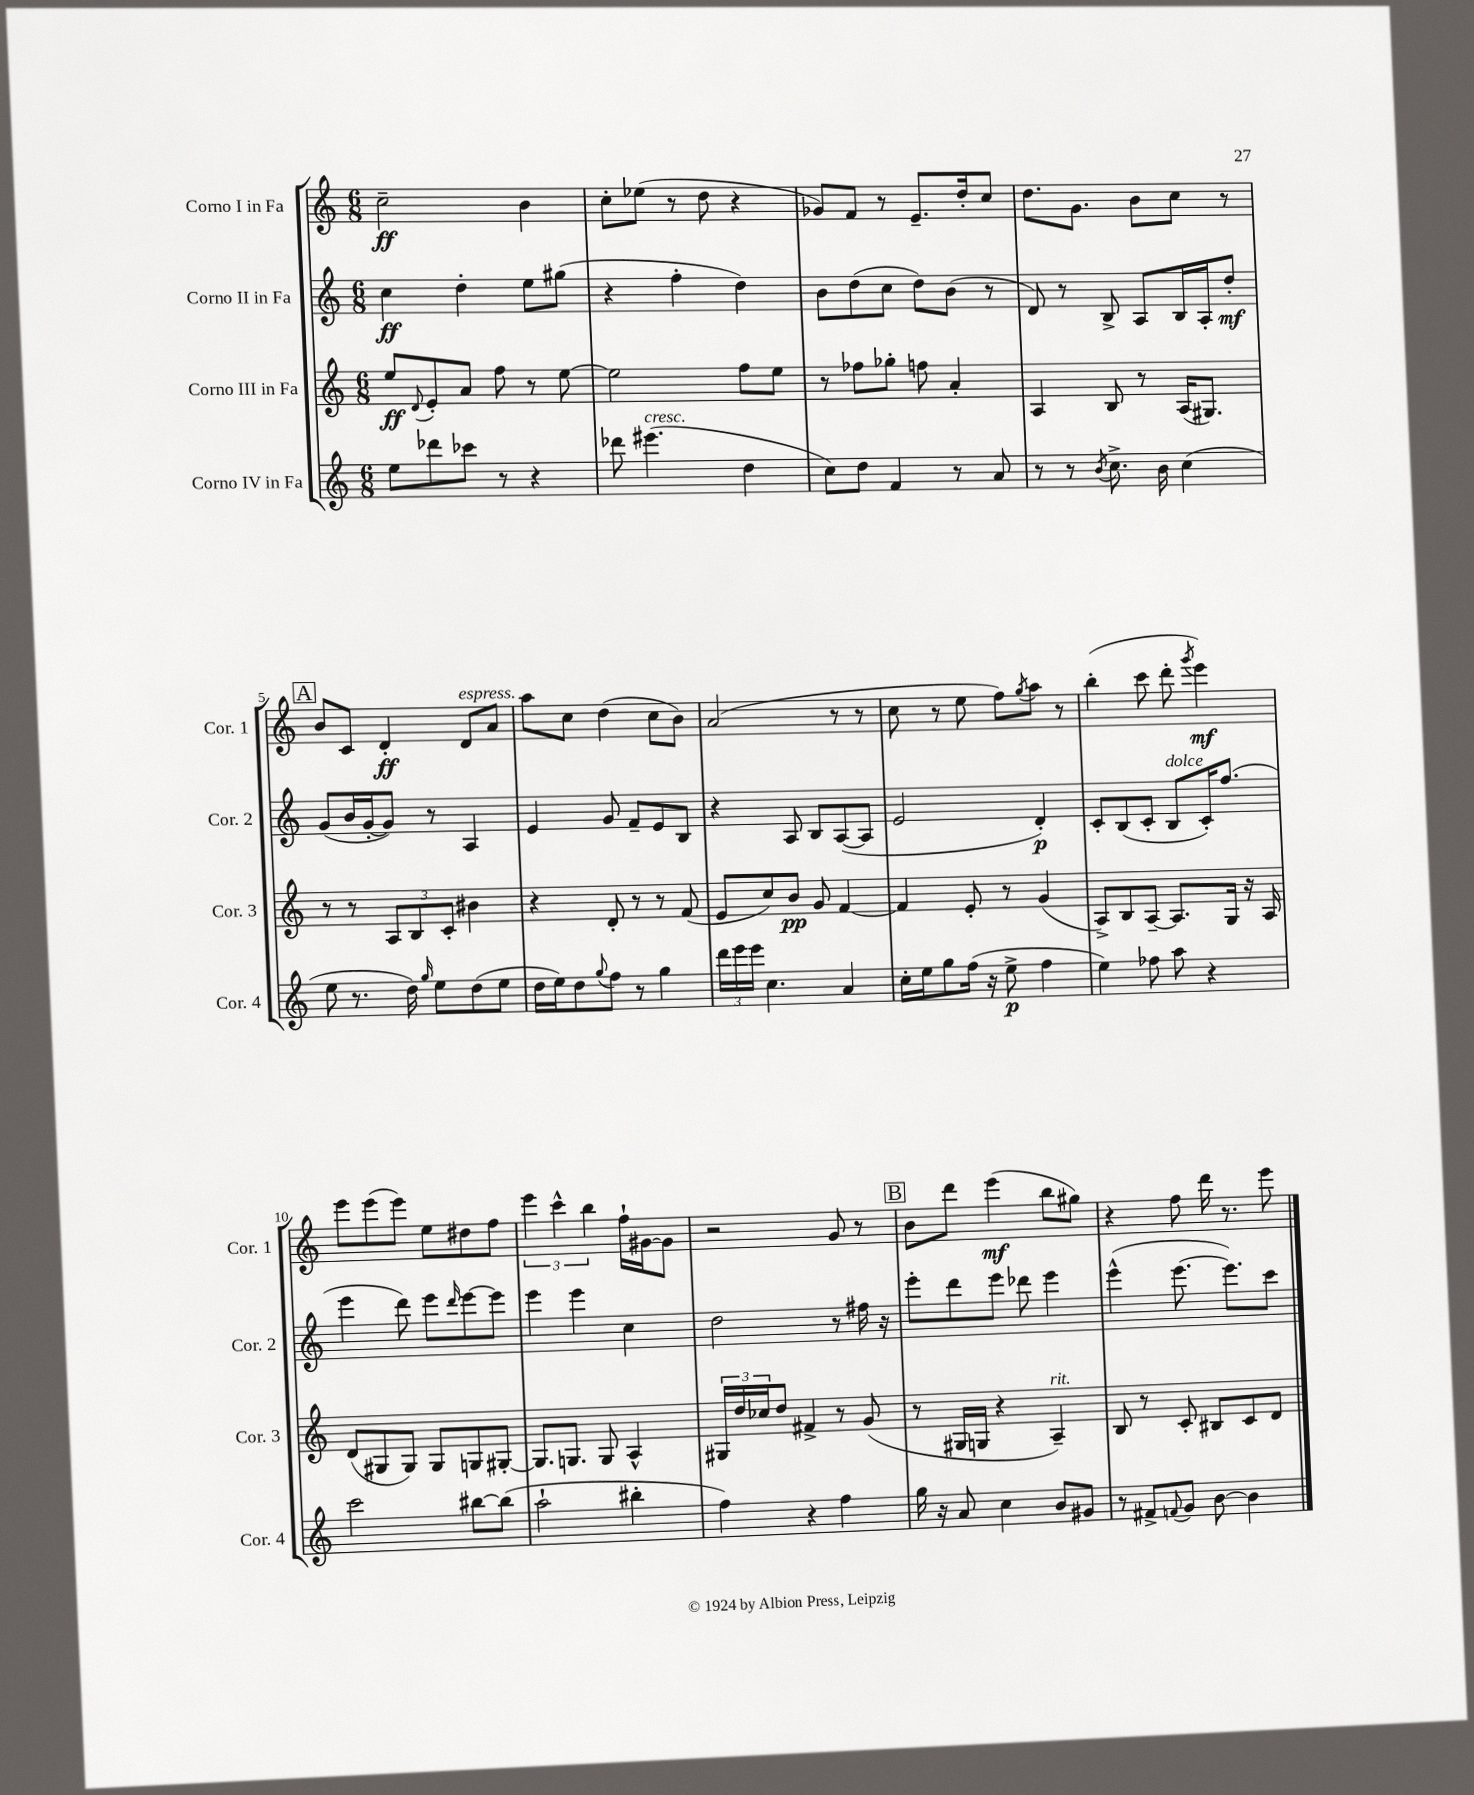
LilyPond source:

<<
\new StaffGroup <<
\new Staff = "s0" \with { instrumentName = "Corno I in Fa" shortInstrumentName = "Cor. 1" } {
    \clef treble \key c \major \numericTimeSignature \time 6/8
    c''2--\ff b'4 |
    c''8-. ees''8( r8 d''8 r4 |
    ges'8) f'8 r8 e'8.-- d''16-. c''8 |
    d''8. g'8. b'8 c''8 r8 |
    \mark \markup { \box "A" } b'8 c'8 d'4-.\ff d'8^\markup { \italic "espress." } a'8 |
    a''8 c''8 d''4( c''8 b'8) |
    a'2( r8 r8 |
    c''8 r8 e''8 f''8) \acciaccatura { g''8 } a''8 r8 |
    b''4-.( c'''8 d'''8-. \acciaccatura { g'''8 } e'''4\mf) |
    e'''8 e'''8( e'''8) e''8 dis''8 f''8 |
    \tuplet 3/2 { e'''4 c'''4-^ b''4 } f''16-! gis'16~ gis'8 |
    r2 g'8 r8 |
    \mark \markup { \box "B" } b'8 d'''8 e'''4\mf( b''8 gis''8) |
    r4 f''8 d'''16 r8. e'''8 \bar "|." |
}
\new Staff = "s1" \with { instrumentName = "Corno II in Fa" shortInstrumentName = "Cor. 2" } {
    \clef treble \key c \major \numericTimeSignature \time 6/8
    c''4\ff d''4-. e''8 gis''8( |
    r4 f''4-. d''4) |
    b'8 d''8( c''8 d''8) b'8( r8 |
    d'8) r8 b8-> a8 b16 a16-. d''8-.\mf |
    \mark \markup { \box "A" } g'8( b'16 g'16~-. g'8) r8 a4 |
    e'4 g'8 f'8-- e'8 b8 |
    r4 a8 b8 a8~( a8 |
    e'2 d'4-.\p) |
    c'8-. b8( c'8-. b8^\markup { \italic "dolce" } c'16-.) f''8.( |
    e'''4 d'''8) e'''8 \grace { d'''16 } e'''8~ e'''8 |
    e'''4 e'''4 c''4 |
    d''2 r8 fis''16 r16 |
    \mark \markup { \box "B" } e'''8-. d'''8 e'''8 des'''8 e'''4 |
    e'''4-^( e'''8.~ e'''8.) c'''8 \bar "|." |
}
\new Staff = "s2" \with { instrumentName = "Corno III in Fa" shortInstrumentName = "Cor. 3" } {
    \clef treble \key c \major \numericTimeSignature \time 6/8
    e''8\ff \appoggiatura { d'8 } e'8-. a'8 f''8 r8 e''8~ |
    e''2 f''8 e''8 |
    r8 fes''8 ges''8-. f''8 a'4-. |
    a4 b8 r8 a16( gis8.) |
    \mark \markup { \box "A" } r8 r8 \tuplet 3/2 { a8 b8 c'8-. } bis'4 |
    r4 d'8-. r8 r8 f'8( |
    e'8 c''8) b'8\pp g'8 f'4~ |
    f'4 e'8-. r8 g'4( |
    a8->) b8 a8~-- a8. g16 r16 a16 |
    d'8( gis8 gis8) gis8 g8 gis8~-. |
    gis8. g8. g8 a4-^ |
    \tuplet 3/2 { gis16 d''16 ces''16 } d''8 fis'4-> r8 g'8( |
    \mark \markup { \box "B" } r8 gis16 g16 r4 a4--^\markup { \italic "rit." }) |
    b8 r8 c'8-. bis8 c'8 d'8 \bar "|." |
}
\new Staff = "s3" \with { instrumentName = "Corno IV in Fa" shortInstrumentName = "Cor. 4" } {
    \clef treble \key c \major \numericTimeSignature \time 6/8
    e''8 des'''8 ces'''8 r8 r4 |
    des'''8 eis'''4.^\markup { \italic "cresc." }( d''4 |
    c''8) d''8 f'4 r8 a'8 |
    r8 r8 \acciaccatura { b'8 } c''8.-> b'16 c''4( |
    \mark \markup { \box "A" } e''8 r8. d''16) \grace { g''16 } e''8 d''8( e''8 |
    d''16 e''16) d''8 \appoggiatura { g''8 } f''8 r8 g''4 |
    \tuplet 3/2 { d'''16 e'''16 e'''16 } c''4. a'4 |
    c''16-. e''16 g''8 f''16( r16 e''8->\p f''4 |
    e''4) fes''8 a''8 r4 |
    c'''2 bis''8~ bis''8( |
    a''2-! bis''4-. |
    f''4) r4 f''4 |
    \mark \markup { \box "B" } g''16 r16 a'8 c''4 b'8 gis'8 |
    r8 fis'8-> \appoggiatura { f'8 } g'8 b'8~ b'4 \bar "|." |
}
>>
>>
